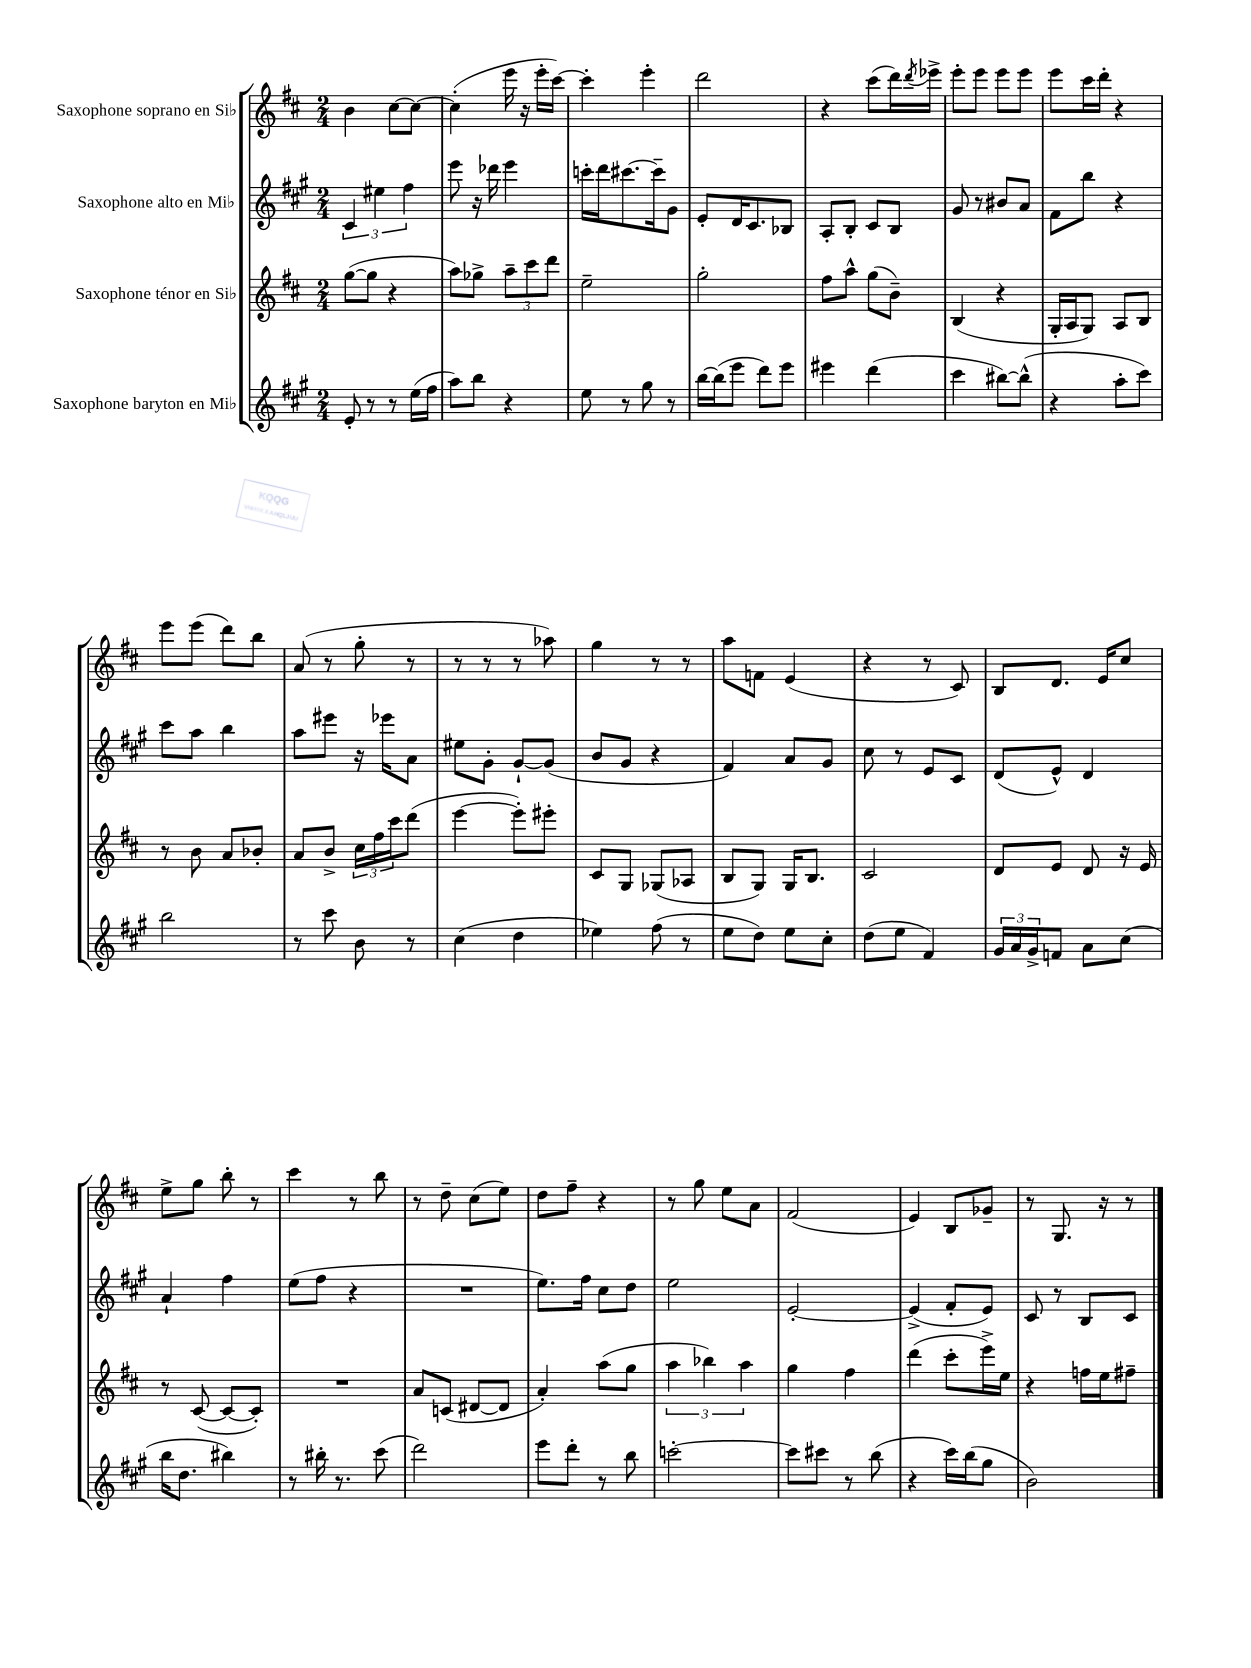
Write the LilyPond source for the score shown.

<<
\new StaffGroup <<
\new Staff = "s0" \with { instrumentName = "Saxophone soprano en Sib" } {
    \clef treble \key d \major \numericTimeSignature \time 2/4
    b'4 cis''8~ cis''8~ |
    cis''4-.( e'''16 r16 e'''16-. cis'''16~) |
    cis'''4-. e'''4-. |
    d'''2 |
    r4 cis'''8( d'''16) \acciaccatura { d'''8 } ees'''16-> |
    e'''8-. e'''8 e'''8 e'''8 |
    e'''8 cis'''16 d'''16-. r4 |
    e'''8 e'''8( d'''8) b''8 |
    a'8( r8 g''8-. r8 |
    r8 r8 r8 aes''8) |
    g''4 r8 r8 |
    a''8 f'8 e'4( |
    r4 r8 cis'8) |
    b8 d'8. e'16 cis''8 |
    e''8-> g''8 b''8-. r8 |
    cis'''4 r8 b''8 |
    r8 d''8-- cis''8( e''8) |
    d''8 fis''8-- r4 |
    r8 g''8 e''8 a'8 |
    fis'2( |
    e'4) b8 ges'8-- |
    r8 g8. r16 r8 \bar "|." |
}
\new Staff = "s1" \with { instrumentName = "Saxophone alto en Mib" } {
    \clef treble \key a \major \numericTimeSignature \time 2/4
    \tuplet 3/2 { cis'4 eis''4 fis''4 } |
    e'''8 r16 des'''16 e'''4 |
    c'''16-. d'''16 cis'''8.~ cis'''16-- gis'8 |
    e'8-. d'16 cis'8. bes8 |
    a8-. b8-. cis'8 b8 |
    gis'8 r8 bis'8 a'8 |
    fis'8 b''8 r4 |
    cis'''8 a''8 b''4 |
    a''8 eis'''8 r16 ees'''16 a'8 |
    eis''8 gis'8-. gis'8~-! gis'8( |
    b'8 gis'8 r4 |
    fis'4) a'8 gis'8 |
    cis''8 r8 e'8 cis'8 |
    d'8( e'8-^) d'4 |
    a'4-! fis''4 |
    e''8( fis''8 r4 |
    R2 |
    e''8.) fis''16 cis''8 d''8 |
    e''2 |
    e'2~-. |
    e'4->( fis'8-. e'8) |
    cis'8 r8 b8 cis'8 \bar "|." |
}
\new Staff = "s2" \with { instrumentName = "Saxophone ténor en Sib" } {
    \clef treble \key d \major \numericTimeSignature \time 2/4
    g''8~( g''8 r4 |
    a''8) ges''8-> \tuplet 3/2 { a''8-- cis'''8 d'''8 } |
    e''2-- |
    g''2-. |
    fis''8 a''8-^ g''8( b'8--) |
    b4( r4 |
    g16-. a16 g8) a8 b8 |
    r8 b'8 a'8 bes'8-. |
    a'8 b'8-> \tuplet 3/2 { cis''16 fis''16 cis'''16 } d'''8( |
    e'''4~ e'''8-.) eis'''8-. |
    cis'8 g8 ges8( aes8 |
    b8 g8) g16 b8. |
    cis'2 |
    d'8 e'8 d'8 r16 e'16 |
    r8 cis'8~( cis'8~ cis'8-.) |
    R2 |
    a'8 c'8( dis'8~ dis'8 |
    a'4-.) a''8( g''8 |
    \tuplet 3/2 { a''4 bes''4) a''4 } |
    g''4 fis''4 |
    d'''4( cis'''8-. e'''16->) e''16 |
    r4 f''16 e''16 fis''8-- \bar "|." |
}
\new Staff = "s3" \with { instrumentName = "Saxophone baryton en Mib" } {
    \clef treble \key a \major \numericTimeSignature \time 2/4
    e'8-. r8 r8 e''16( fis''16 |
    a''8) b''8 r4 |
    e''8 r8 gis''8 r8 |
    b''16~ b''16( e'''8 d'''8) e'''8 |
    eis'''4 d'''4( |
    cis'''4 bis''8~) bis''8-^( |
    r4 a''8-. cis'''8) |
    b''2 |
    r8 cis'''8 b'8 r8 |
    cis''4( d''4 |
    ees''4) fis''8( r8 |
    e''8 d''8) e''8 cis''8-. |
    d''8( e''8 fis'4) |
    \tuplet 3/2 { gis'16 a'16 gis'16-> } f'8 a'8 cis''8( |
    b''16 d''8. bis''4) |
    r8 bis''16-. r8. cis'''8( |
    d'''2) |
    e'''8 d'''8-. r8 b''8 |
    c'''2~-. |
    c'''8 cis'''8 r8 b''8( |
    r4 cis'''16) b''16( gis''8 |
    b'2) \bar "|." |
}
>>
>>
\layout { \context { \Score \remove "Bar_number_engraver" } }
